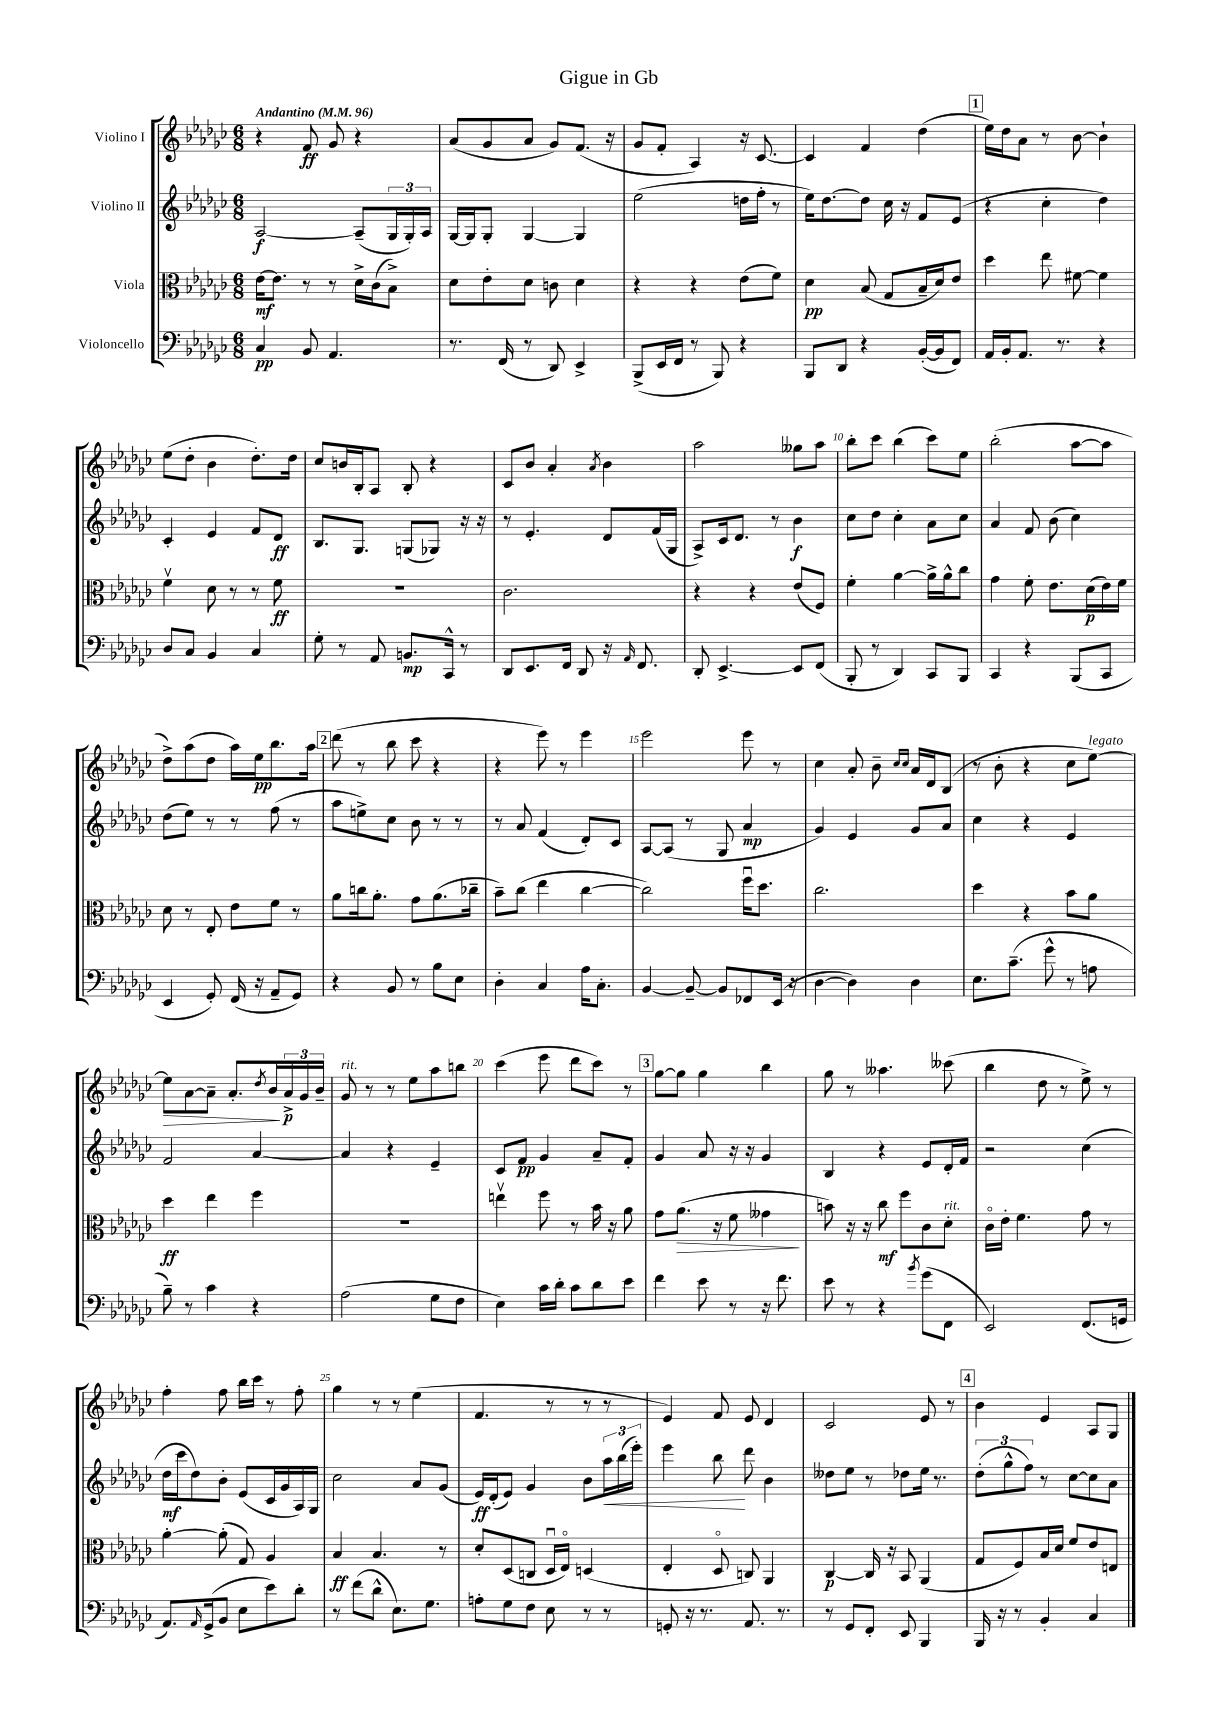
\header { title = "Gigue in Gb" }
<<
\new StaffGroup <<
\new Staff = "s0" \with { instrumentName = "Violino I" } {
    \clef treble \key ges \major \numericTimeSignature \time 6/8 \tempo "Andantino" 4 = 96
    r4 f'8\ff ges'8 r4 |
    aes'8( ges'8 aes'8 ges'8) f'8.( r16 |
    ges'8 f'8-. aes4) r16 ces'8.~ |
    ces'4 f'4 des''4( |
    \mark \markup { \box "1" } ees''16) des''16 aes'8 r8 bes'8~ bes'4-! |
    ees''8( des''8-. bes'4 des''8.-.) des''16 |
    ces''8 b'16 bes16-. aes8 bes8-. r4 |
    ces'8 bes'8 aes'4-. \acciaccatura { aes'8 } bes'4 |
    aes''2 geses''8 aes''8 |
    bes''8-. ces'''8 bes''4( ces'''8) ees''8 |
    bes''2-.( aes''8~ aes''8 |
    des''8->) aes''8( des''8 aes''16) ees''16\pp bes''8. aes''16 |
    \mark \markup { \box "2" } des'''8( r8 bes''8 ces'''8 r4 |
    r4 ees'''8) r8 ees'''4 |
    ees'''2 ees'''8 r8 |
    ces''4 aes'8-. bes'8-- \grace { ces''16 ces''16 } aes'16 des'16 bes8( |
    r8 bes'8-. r4 ces''8 ees''8~^\markup { \italic "legato" }) |
    ees''8\> aes'8~ aes'8-- aes'8.-. \acciaccatura { des''8 } bes'16\! \tuplet 3/2 { aes'16->\p ges'16 bes'16-- } |
    ges'8^\markup { \italic "rit." } r8 r8 ees''8 aes''8 b''8 |
    ces'''4( ees'''8 des'''8 ces'''8) r8 |
    \mark \markup { \box "3" } ges''8~ ges''8 ges''4 bes''4 |
    ges''8 r8 aeses''4. ceses'''8( |
    bes''4 des''8 r8 ees''8->) r8 |
    f''4-. f''8 bes''16 ces'''16 r8 f''8-. |
    ges''4 r8 r8 ees''4( |
    f'4. r8 r8 r8 |
    ees'4) f'8 ees'8 des'4 |
    ces'2 ees'8 r8 |
    \mark \markup { \box "4" } bes'4 ees'4 aes8 ges8 \bar "|." |
}
\new Staff = "s1" \with { instrumentName = "Violino II" } {
    \clef treble \key ges \major \numericTimeSignature \time 6/8
    aes2~\f aes8--( \tuplet 3/2 { ges16 ges16-.) aes16 } |
    ges16~ ges16 ges8-. ges4~ ges4 |
    ees''2( d''16 f''16-. r8 |
    ees''16) des''8.~ des''8 ces''16 r16 f'8 ees'8( |
    \mark \markup { \box "1" } r4 ces''4-. des''4) |
    ces'4-. ees'4 f'8 des'8\ff |
    bes8. ges8. g8( ges8) r16 r16 |
    r8 ees'4.-. des'8 f'16( ges16 |
    aes8->) ces'16 des'8. r8 bes'4\f |
    ces''8 des''8 ces''4-. aes'8 ces''8 |
    aes'4 f'8 bes'8( ces''4) |
    des''8( ees''8) r8 r8 f''8( r8 |
    \mark \markup { \box "2" } aes''8 e''8->) ces''8 bes'8 r8 r8 |
    r8 aes'8 f'4( des'8-.) ces'8 |
    aes8~ aes8( r8 ges8 aes'4\mp |
    ges'4) ees'4 ges'8 aes'8 |
    ces''4 r4 ees'4 |
    f'2 aes'4~ |
    aes'4 r4 ees'4-- |
    ces'8 f'8\pp ges'4 aes'8-- f'8-. |
    \mark \markup { \box "3" } ges'4 aes'8 r16 r16 ges'4 |
    bes4 r4 ees'8 des'16-. f'16 |
    r2 ces''4( |
    des''16\mf ces'''16 des''8) bes'8-. ees'8( ces'16 ges'16 aes16) ges16 |
    ces''2 aes'8 ges'8( |
    ees'16\ff) des'16-.( ees'8) ges'4 bes'8 \tuplet 3/2 { aes''16\< bes''16( ees'''16-.) } |
    ees'''4 bes''8\! des'''8 bes'4 |
    deses''8 ees''8 r8 des''8 ees''16 r8. |
    \mark \markup { \box "4" } \tuplet 3/2 { des''8-.( ges''8-^ f''8) } r8 ces''8~ ces''8 aes'8 \bar "|." |
}
\new Staff = "s2" \with { instrumentName = "Viola" } {
    \clef alto \key ges \major \numericTimeSignature \time 6/8
    ees'16~\mf ees'8. r8 r8 des'16-> ces'16( bes8->) |
    des'8 ees'8-. des'8 c'8 des'4 |
    r4 r4 ees'8( f'8) |
    des'4\pp bes8( ges8 bes16-- des'16) ees'8 |
    \mark \markup { \box "1" } des''4 ees''8 fis'8~ fis'4 |
    f'4\upbow des'8 r8 r8 f'8\ff |
    R2. |
    ces'2. |
    r4 r4 ees'8( f8) |
    f'4-. aes'4~ aes'16-> aes'16-^ ces''8 |
    ges'4 f'8-. ees'8. des'16\p( ees'16) f'16 |
    des'8 r8 ees8-. ees'8 f'8 r8 |
    \mark \markup { \box "2" } aes'8 c''16 aes'8.-. ges'8 aes'8.( ces''16-- |
    bes'8--) ces''8( ees''4 ces''4~ |
    ces''2) f''16\downbow des''8. |
    ces''2. |
    des''4 r4 bes'8 aes'8 |
    des''4\ff ees''4 f''4 |
    R2. |
    e''4\upbow f''8 r8 bes'16 r16 aes'8 |
    \mark \markup { \box "3" } ges'8 aes'8.\>( r16 f'8 geses'4\! |
    b'8) r16 r16 ces''8\mf f''8 ces'8 des'8-.^\markup { \italic "rit." } |
    ces'16\flageolet ees'16-. f'4. ges'8 r8 |
    aes'4~-. aes'8-.( ges8) aes4 |
    bes4\ff bes4. r8 |
    des'8-. des8( c8 des16\downbow ees16\flageolet) d4( |
    ees4-. des8\flageolet c8) aes,4 |
    ces4~\p ces16 r16 bes,8 aes,4( |
    \mark \markup { \box "4" } ges8 f8) bes16 des'16 f'8 ees'8 e8 \bar "|." |
}
\new Staff = "s3" \with { instrumentName = "Violoncello" } {
    \clef bass \key ges \major \numericTimeSignature \time 6/8
    ces4\pp bes,8 aes,4. |
    r8. f,16( r8 des,8) ees,4-> |
    bes,,8->( ees,16 f,16 r8 bes,,8) r4 |
    bes,,8 des,8 r4 bes,16~-.( bes,16 f,8) |
    \mark \markup { \box "1" } aes,16 bes,16-. aes,8. r8. r4 |
    des8 ces8 bes,4 ces4 |
    ges8-. r8 aes,8 b,8.\mp ces,16-^ r8 |
    des,8 ees,8. f,16 des,8 r16 \grace { aes,16 } f,8. |
    des,8-. ees,4.~-> ees,8 f,8( |
    bes,,8-. r8 des,4) ces,8 bes,,8 |
    ces,4 r4 bes,,8( ces,8 |
    ees,4 ges,8-.) f,16( r16 aes,8-- ges,8) |
    \mark \markup { \box "2" } r4 bes,8 r8 bes8 ees8 |
    des4-. ces4 aes16 ces8.-. |
    bes,4~ bes,8~-- bes,8 fes,8 ees,16( r16 |
    des4~ des4) des4 |
    ees8. ces'8.--( ges'8-^ r8 a8 |
    bes8--) r8 ces'4 r4 |
    aes2( ges8 f8 |
    ees4) ces'16 des'16-. ces'8 des'8 ees'8 |
    \mark \markup { \box "3" } f'4 ees'8 r8 r16 f'8. |
    ees'8 r8 r4 \acciaccatura { bes'8 } ges'8( f,8 |
    ees,2) f,8.( g,16 |
    aes,8.) \grace { aes,16 } ges,16->( bes,8 ees8 ees'8) des'8-. |
    r8 f'8( des'8-^ ees8.) ges8. |
    a8-. ges8 f8 ees8 r8 r8 |
    g,8-. r16 r8. aes,8. r8. |
    r8 ges,8 f,8-. ees,8 bes,,4 |
    \mark \markup { \box "4" } bes,,16 r16 r8 bes,4-. ces4 \bar "|." |
}
>>
>>
\layout { \context { \Score \override BarNumber.break-visibility = ##(#f #t #t) barNumberVisibility = #(every-nth-bar-number-visible 5) } }
